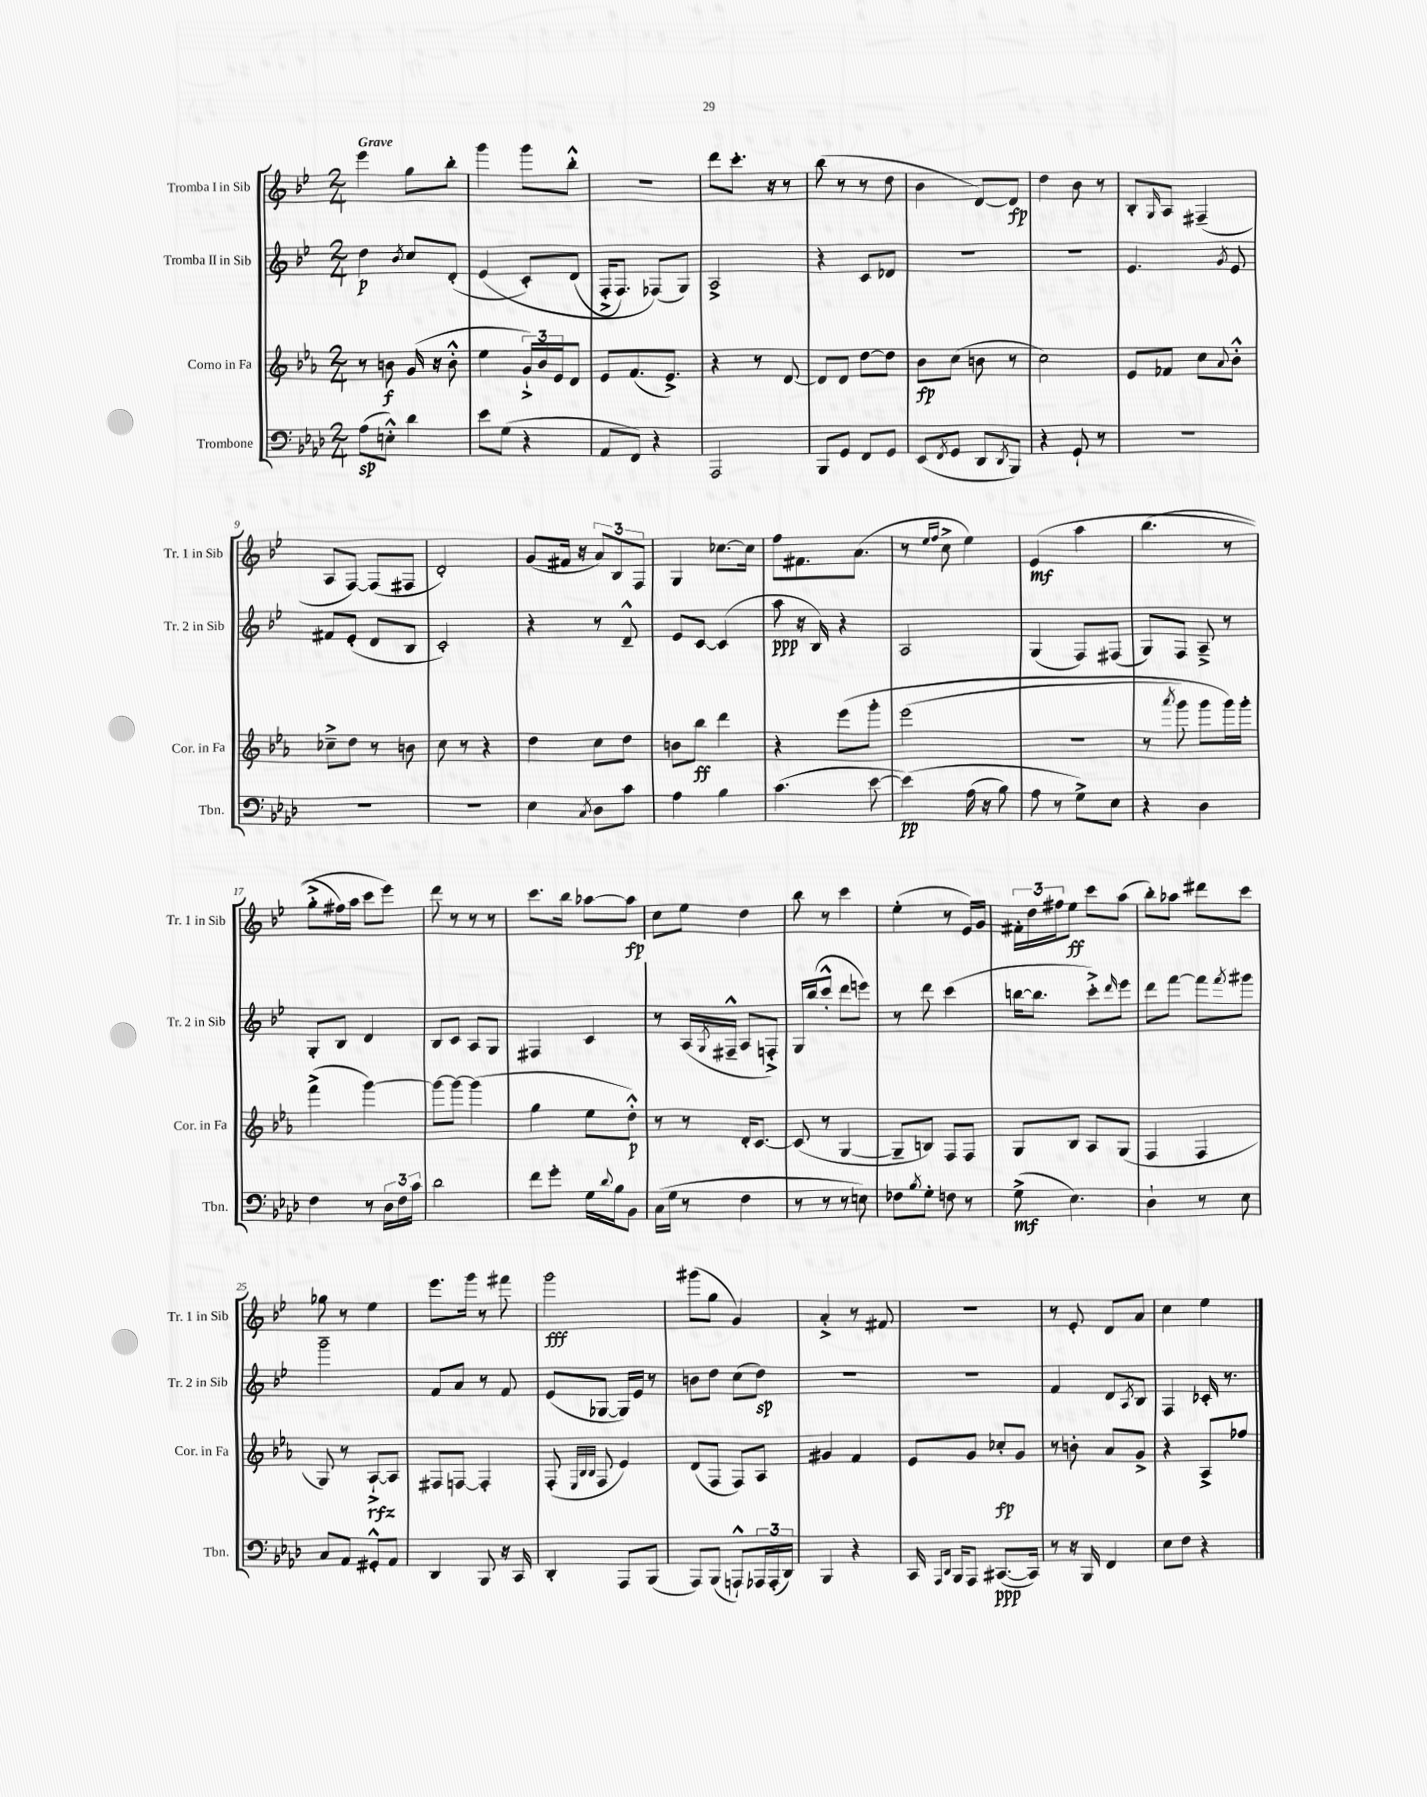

**kern	**kern	**kern	**kern
*staff4	*staff3	*staff2	*staff1
*clefF4	*clefG2	*clefG2	*clefG2
*k[b-e-a-d-]	*k[b-e-a-]	*k[b-e-]	*k[b-e-]
*M2/4	*M2/4	*M2/4	*M2/4
(8A-	8r	4dd	4eee-
8E'^^)	8b	.	.
.	.	8qb-	.
4d-	(16g	8cc	8gg
.	16r	.	.
.	8b'^^	(8d'	8bb-'
=	=	=	=
8e-	4ee-	&(4e-	4ggg
(8G	.	.	.
4r	24g`^)	8c')	8ggg
.	24b-	.	.
.	24e-	.	.
.	8d	(8d	8bb-'^^
=	=	=	=
8AA-	8e-	16F'^	2r
.	.	8.F)	.
8FF)	(8.f	.	.
4r	.	(8F-&)	.
.	8.e-^)	.	.
.	.	8G)	.
=	=	=	=
2AAA-	4r	2A^	8ddd
.	.	.	8.ccc'
.	8r	.	.
.	.	.	16r
.	[8d	.	8r
=	=	=	=
8BBB-	8d]	4r	(8bb-
8GG	8d	.	8r
8FF	[8dd	8c	8r
8GG	8dd]	8d-	8dd
=	=	=	=
(8EE-	8b-	2r	4b-
8qFF	.	.	.
8GG	(8cc	.	.
8DD-	8b	.	[8d)
8qDD-	.	.	.
8BBB-)	8r	.	8d]
=	=	=	=
4r	2cc)	2r	4dd
8GG`	.	.	8b-
8r	.	.	8r
=	=	=	=
2r	8e-	4.e-	8B-'
.	.	.	16qqG
.	8f-	.	8A
.	8cc	.	(4F#~
.	8qqa-	8qg	.
.	8b-'^^	8e-	.
=	=	=	=
2r	8cc-~^	8f#	8A
.	8dd	(8e-'	[8F)
.	8r	8d	(8F]
.	8b	8B-	8F#
=	=	=	=
2r	8cc	2c')	2d')
.	8r	.	.
.	4r	.	.
=	=	=	=
4E-	4dd	4r	(8g
.	.	.	16f#
.	.	.	16r
8qC	.	.	.
8D-	8cc	8r	12a)
.	.	.	12B-
8c	8dd	8d~^^	.
.	.	.	12F
=	=	=	=
4A-	8b	8e-	4G
.	8bb-	[8c	.
4B-	4ddd	(4c]	[8.cc-
.	.	.	16cc-]
=	=	=	=
(4.c	4r	8aa	8ff
.	.	16r	8.f#
.	.	16B-)	.
.	&(8eee-	4r	.
.	.	.	(8.a
[8e-	8ggg'	.	.
=	=	=	=
&(4e-])	(2eee-	2A	8r
.	.	.	16qqee-
.	.	.	16qqff
.	.	.	8cc^
(16A-	.	.	4ee-)
16r	.	.	.
8B-)	.	.	.
=	=	=	=
8A-	2r	(4G	&(4e-
8r	.	.	.
8G^&)	.	8F)	4aa
8E-	.	(8F#	.
=	=	=	=
4r	8r	8G)	(4.bb-
.	8qaaa-	.	.
.	8ggg)	8F	.
4D-	8ggg	8A~^	.
.	16ggg&)	8r	8r
.	16ggg'	.	.
=	=	=	=
4F	(4fff^	8G'	8gg'^
.	.	8B-	16ff#)
.	.	.	16aa
8r	[4ggg)	4d	8ccc
24D-	.	.	8eee-&)
24F	.	.	.
24c	.	.	.
=	=	=	=
2d-	8ggg_	8B-	8ddd
.	8ggg_	8c	8r
.	(4ggg]	8A	8r
.	.	8G	8r
=	=	=	=
8f	4gg	4F#	8.ccc
8g'	.	.	.
.	.	.	16bb-
16G	8ee-	4c	[8aa-
8qqd-	.	.	.
16B-	.	.	.
8BB-	8dd'^^)	.	8aa-]
=	=	=	=
(16C	8r	8r	8cc
16G	.	.	.
8r	8r	(16A	8ee-
.	.	8qG	.
.	.	16F#~^^	.
4F	16d'	8A	4dd
.	[8.c	.	.
.	.	8F'^)	.
=	=	=	=
8r	(8c]	16G	8bb-
.	.	(16bb-	.
8r	8r	8ccc'^^	8r
8r	[4G	8ddd	4ccc
8E)	.	8eee)	.
=	=	=	=
8F-	8G~]	8r	(4ee-'
8qB-	.	.	.
8G'	8B)	8ddd	.
8F	8F	(4ccc	8r
8r	8F	.	16e-)
.	.	.	16g
=	=	=	=
(8G^	8G	[16bb	24f#'
.	.	.	24dd
.	.	8.bb]	.
.	.	.	24ff#
4.E-)	8B-	.	8ee-
.	8A-	8ccc'^)	8ccc
.	.	16qqddd	.
.	(8G	8eee-	(8aa
=	=	=	=
4D-`	4F	8ddd	8bb-')
.	.	[8fff	8aa-
8r	4F	8fff]	8ddd#
.	.	8qfff	.
8E-	.	8ggg#	8ccc
=	=	=	=
8C	8G)	2ggg~	8gg-
8AA-	8r	.	8r
8GG#'^^	[8A-`^	.	4ee-
8AA-	8A-]	.	.
=	=	=	=
4DD-	8F#	8f	8.eee-
.	[8F	8a	.
.	.	.	16ggg
8BBB-	4F']	8r	8r
16r	.	8f	8fff#
16CC	.	.	.
=	=	=	=
4DD-'	(8F'	(8e-	2ggg
.	32qqE-	.	.
.	32qqB-	.	.
.	32qqB-	.	.
.	8F	[8G-	.
8AAA-	4e-)	16G-])	.
.	.	16e-	.
(8BBB-	.	8r	.
=	=	=	=
8AAA-)	(8d	8b	(8ggg#
(8BBB-	8F	8dd	8gg
8AAA`^^)	8F)	(8cc	4g)
24AAA-	8A-	8dd)	.
(24AAA-'	.	.	.
24DD-)	.	.	.
=	=	=	=
4BBB-	4g#	2r	4a'^
4r	4f	.	8r
.	.	.	8f#
=	=	=	=
16CC	8e-	2r	2r
16qqAAA-	.	.	.
16qqDD-	.	.	.
16BBB-	.	.	.
8AAA-	8g	.	.
([8.CC#	8cc-'	.	.
.	8g	.	.
16CC#])	.	.	.
=	=	=	=
8r	8r	4f	8r
16r	8b'	.	8e-'
16BBB-	.	.	.
4FF	8a-	8d	8d
.	.	8qA	.
.	8g^	8B-	8a
=	=	=	=
8E-	4r	4F	4cc
8F	.	.	.
4r	8A-^	16c-'	4ee-
.	.	8.r	.
.	8ff-	.	.
==	==	==	==
*-	*-	*-	*-
